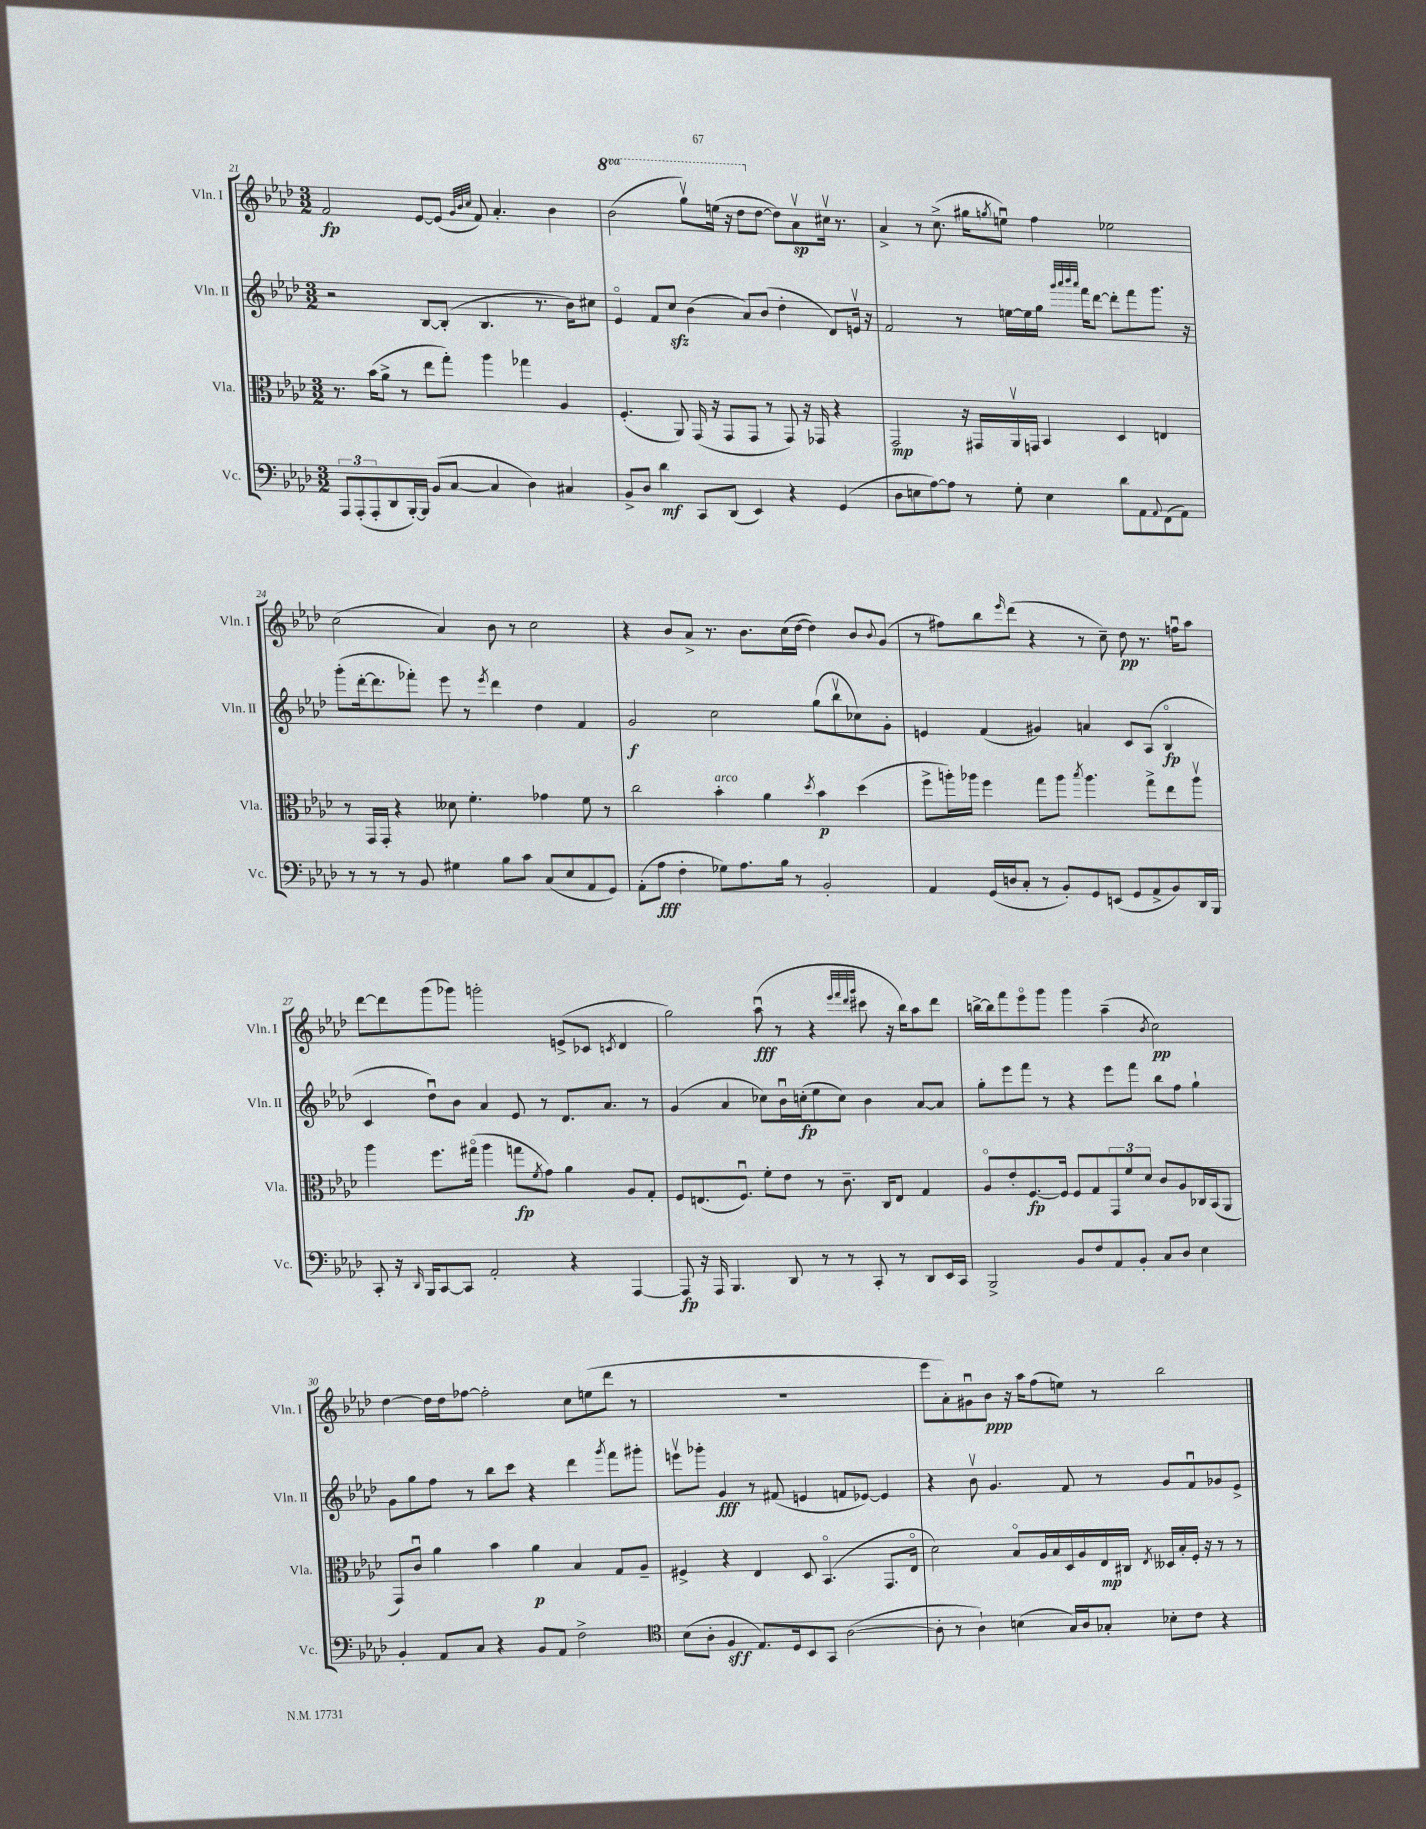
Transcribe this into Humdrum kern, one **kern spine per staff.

**kern	**kern	**kern	**kern
*staff4	*staff3	*staff2	*staff1
*clefF4	*clefC3	*clefG2	*clefG2
*k[b-e-a-d-]	*k[b-e-a-d-]	*k[b-e-a-d-]	*k[b-e-a-d-]
*M3/2	*M3/2	*M3/2	*M3/2
12AAA-	8.r	2r	2f
(12AAA-'	.	.	.
12AAA-'	.	.	.
.	(16b-	.	.
8DD-	8a-^	.	.
[16BBB-')	8r	.	.
16BBB-]	.	.	.
(8BB-	8ee-	[8B-	[8e-
[8C	8gg')	(8B-']	(8e-]
.	.	.	32qqg
.	.	.	32qqb-
.	.	.	32qqcc
4C]	4aa-	4.B-	8f)
.	.	.	4.a-'
4D-)	4gg-	.	.
.	.	8.r	.
4C#	4A-	.	4b-
.	.	16b-)	.
.	.	8cc#	.
=	=	=	=
8BB-^	(4.F'	4e-o	(2bb-
8D-	.	.	.
4d-	.	8f	.
.	8AA-)	8cc	.
8CC	(16GG	(4b-	8gggv)
.	16r	.	.
(8DD-	8GG	.	(16eee
.	.	.	16r
4EE-)	8GG	8a-)	8ddd-
.	8r	(8b-	[8dd-
4r	8GG)	4dd-'	8dd-])
.	16r	.	8a-v
.	16GG-	.	.
(4GG	4r	8d-)	16cc#v
.	.	.	8.r
.	.	16ev	.
.	.	16r	.
=	=	=	=
8D-	2GG	2f	4a-^
8E	.	.	.
[8A-)	.	.	8r
8A-]	.	.	(8.cc^
8r	16r	8r	.
.	16GG#	.	16gg#
.	.	.	8qgg
8G'	16AA-v	[16ee	8eeu)
.	16GG	16ee]	.
4E	4BB-	16gg	4ff
.	.	32qqggg	.
.	.	32qqaaa-	.
.	.	32qqbbb-	.
.	.	32qqaaa-	.
.	.	16fff	.
.	.	[8ddd-	.
8d-	4D-	8ddd-']	2ee-
8AA-	.	8fff	.
8qqAA-	.	.	.
(8FF	4E	8.ggg	.
8AA-)	.	.	.
.	.	16r	.
=	=	=	=
8r	8r	(8ggg'	(2cc
8r	16GG	[16ddd-'	.
.	16GG'	8.ddd-]	.
8r	4r	.	.
8BB-	.	8fff-')	.
4G#	8d--	8eee-	4a-)
.	4.f'	8r	.
.	.	8qeee-	.
8B-	.	4ddd-	8b-
8c	.	.	8r
(8C	4g-	4dd-	2cc
8E-	.	.	.
8AA-	8f	4f	.
8GG)	8r	.	.
=	=	=	=
(8AA-'	2cc	2g	4r
8A-	.	.	.
4F'	.	.	8b-
.	.	.	8a-^
8G-)	4b-'	2cc	8.r
8.A-	.	.	.
.	.	.	8.b-
.	4a-	.	.
16B-	.	.	.
8r	.	.	(16cc
.	.	.	[16dd-
.	8qdd-	.	.
2BB-'	4b-	(8gg	4dd-])
.	.	8bb-v	.
.	(4dd-	8cc-)	8b-
.	.	.	8qqb-
.	.	8g'	(8g
=	=	=	=
4AA-	8ff^	4e	8r
.	16aa')	.	8ff#)
.	16aa-	.	.
(16GG	4ff	(4f	8bb-
16D	.	.	.
.	.	.	16qqeee-
8C'	.	.	(8ddd-
8r	8gg	4g#)	4r
8BB-')	8aa-	.	.
.	8qbb-	.	.
8GG	4.aa-	4a	8r
(8EE	.	.	8cc~)
8GG	.	8c	8dd-
8AA-^	8gg^	(8A-	8.r
8BB-)	8ee-	4B-o	.
.	.	.	16ffu
16DD-	8aa-v	.	8aa-
16BBB-	.	.	.
=	=	=	=
8CC'	4aa-	4c	[8ddd-
16r	.	.	8ddd-]
16qqDD-	.	.	.
16BBB-	.	.	.
[8CC	8.ff	8dd-u)	(8ggg
8CC]	.	8b-	8ggg-)
.	(16gg#o	.	.
2AA-'	4aa-	4a-	2ggg'
.	8gg	8e-	.
.	8qf	.	.
.	8g)	8r	.
4r	4a-	8.d-	(8e^
.	.	.	8c-
.	.	8.a-	.
.	.	.	8qc
[4AAA-	8A-	.	4d-
.	8G'	8r	.
=	=	=	=
8AAA-]	8F	(4g	2gg)
16r	(8.E	.	.
16AAA-	.	.	.
4.BBB-	.	4a-	.
.	8.Fu)	.	.
.	8f'	8cc-)	(8aa-u
8DD-	8e-	16b-u	8r
.	.	(16cc'	.
8r	8r	8ee-	4r
8r	8.c~	8cc)	.
.	.	.	32qqeee-
.	.	.	32qqfff
.	.	.	32qqddd-
.	.	.	32qqggg
8CC'	.	4b-	8ccc#
.	16C	.	.
8r	8E	.	16r
.	.	.	16bb-)
8DD-	4G	[8a-	8aa-
16EE-	.	8a-]	8ddd-
16CC	.	.	.
=	=	=	=
2BBB-^	8A-o	8gg'	[16bb^
.	.	.	16bb]
.	8e-'	8eee-	8fff
.	[8.F	8fff	8eee-o
.	.	8r	8ggg
.	16F]	.	.
8BB-	8F	4r	4ggg
8F	8G	.	.
8AA-	12GG	8eee-	(4aa-~
.	12f	.	.
8BB-'	.	8fff	.
.	12d-	.	.
.	.	.	8qb-
8C	8c	8bb-	2cc)
8D-	8A-	8ff	.
4E-	16C-	4gg`	.
.	(16BB-	.	.
.	8AA-	.	.
=	=	=	=
4BB-'	8GG)	8g	[4dd-
.	8cu	8gg	.
8AA-	4a-	8ff	16dd-]
.	.	.	16dd-
8C	.	8r	[8ff-
4r	4b-	8bb-	2ff-']
.	.	8ccc	.
8BB-	4a-	4r	.
8AA-	.	.	.
2F^	4B-	4ddd-	8cc
.	.	.	(8ee
.	.	8qggg	.
.	8G	8fff	8ddd-
.	8A-~	8ggg#'	8r
=	=	=	=
*clefC4	*	*	*
(8B-	4F#^	8eeev	1.r
8A-'	.	8ggg-'	.
4F	4r	4g	.
8.E-)	4E-	8r	.
.	.	(8f#	.
16D-	.	.	.
8BB-	8D-	4e	.
8GG	(4.BB-o	.	.
([2A-	.	8f	.
.	.	[8e-)	.
.	8.GG	4e-]	.
.	16E-o	.	.
=	=	=	=
8A-']	2d-)	4r	8eee-
8r	.	.	8a-')
4A-`)	.	8b-v	8g#u
.	.	4.g	8b-
(4B	8B-o	.	16r
.	.	.	16aa-
.	16A-	.	(8ff
.	16B-	.	.
16G)	16D-	8f	8ee)
16A-	16A-	.	.
8G-'	16E-	8r	8r
.	16C#	.	.
.	8qE-	.	.
8B-'	16D--	8g	2bb-
.	16B-'	.	.
8c	16F'	8fu	.
.	16r	.	.
4r	8r	8g-	.
.	8r	8e-^	.
==	==	==	==
*-	*-	*-	*-
